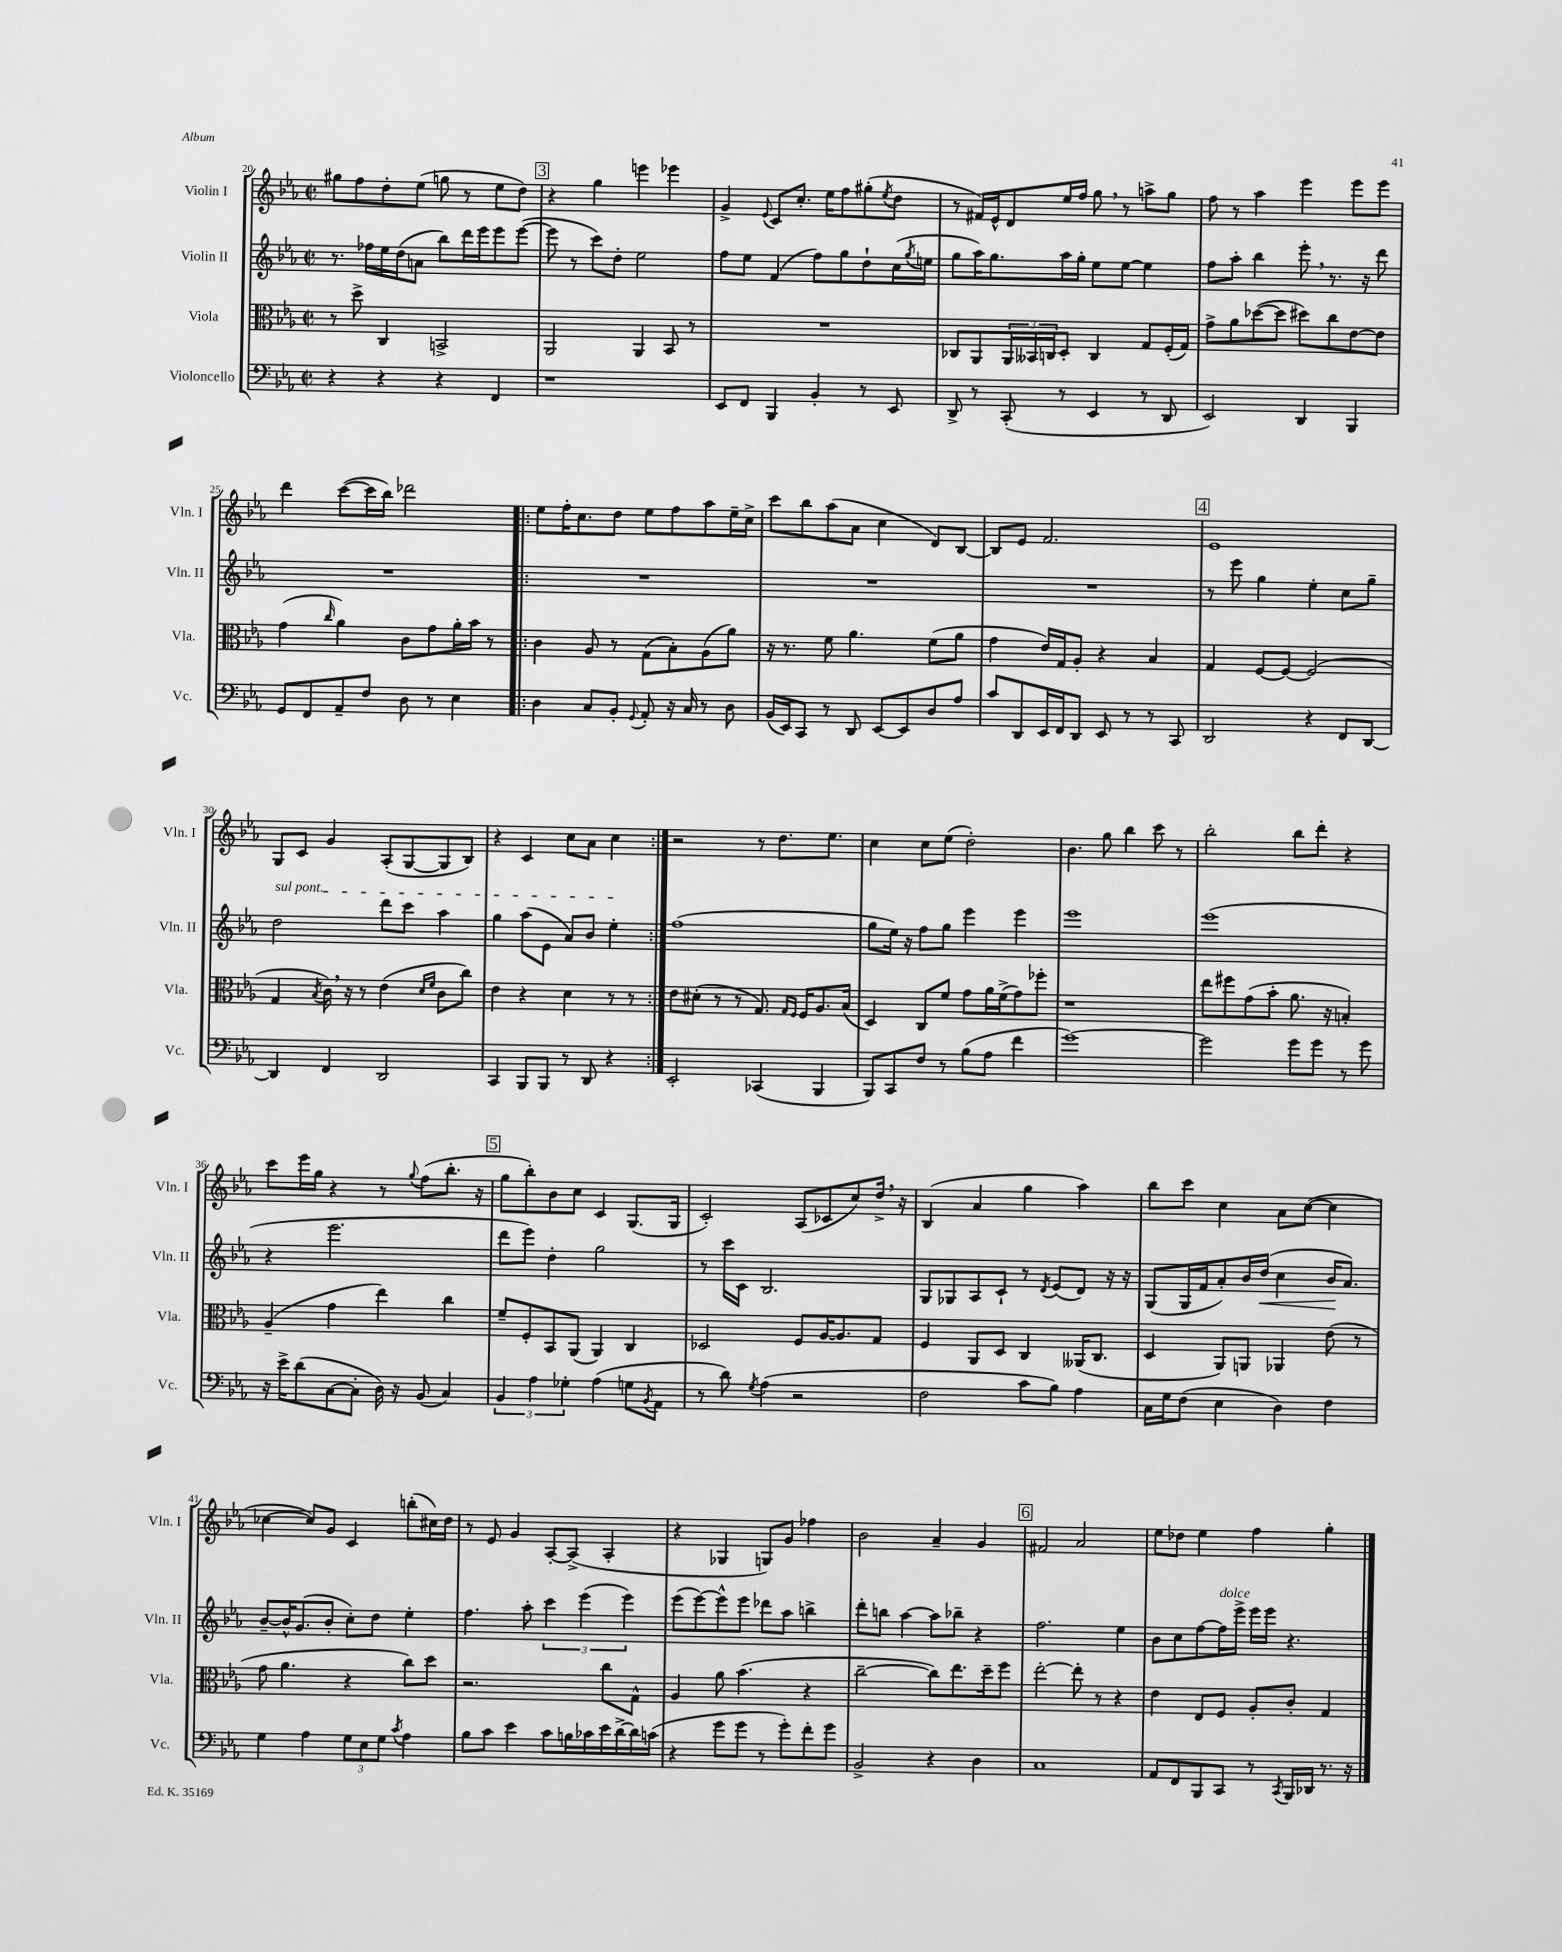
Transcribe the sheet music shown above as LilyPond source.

<<
\new StaffGroup <<
\new Staff = "s0" \with { instrumentName = "Violin I" shortInstrumentName = "Vln. I" } {
    \clef treble \key ees \major \defaultTimeSignature \time 2/2
    gis''8 f''8 d''8-. ees''8( g''8 r8 ees''8 d''8) |
    \mark \markup { \box "3" } r4 g''4 e'''4 ees'''4 |
    g'4-> \appoggiatura { ees'8 } c'8 c''8.-. ees''16 f''8 gis''8-.( \acciaccatura { ees''8 } d''8 |
    r8 fis'16) ees'16-^ d'8 ees''16 f''16 g''8 \breathe r8 a''8-> g''8 |
    f''8 r8 aes''4 ees'''4 ees'''8 ees'''8 |
    d'''4 c'''8~( c'''16 bes''16) des'''2 |
    \repeat volta 2 { ees''8 f''16-. c''8. d''8 ees''8 f''8 aes''8 ees''16-- c''16-> |
    c'''8 bes''8 aes''8( aes'8 c''4 d'8) bes8~ |
    bes8 ees'8 f'2. |
    \mark \markup { \box "4" } ees'1 |
    g8 c'8 g'4 aes8-.( g8~ g8 bes8) |
    r4 c'4 c''8 aes'8 c''4 | }
    r2 r8 d''8. ees''8. |
    c''4 c''8 ees''8( d''2-.) |
    bes'4. g''8 bes''4 c'''8 r8 |
    bes''2-. bes''8 d'''8-. r4 |
    c'''8 ees'''16 g''16 r4 r8 \appoggiatura { g''8 } f''8( bes''8.-. r16 |
    \mark \markup { \box "5" } g''8 bes''8-.) bes'8 c''8 c'4 g8.( g16 |
    c'2-.) aes8( ces'8 c''8) d''16-> \breathe r16 |
    bes4( aes'4 g''4 aes''4) |
    bes''8 c'''8 c''4 aes'8 c''8~( c''4 |
    ces''4~ ces''8) g'8 c'4 b''8-.( cis''16) d''16 |
    r8 ees'8 g'4 aes8~-. aes8->( aes4-. |
    r4 ges4 g8) g'8 fes''4 |
    bes'2 aes'4-- g'4 |
    \mark \markup { \box "6" } fis'2 aes'2 |
    ees''8 des''8 ees''4 f''4 g''4-. \bar "|." |
}
\new Staff = "s1" \with { instrumentName = "Violin II" shortInstrumentName = "Vln. II" } {
    \clef treble \key ees \major \defaultTimeSignature \time 2/2
    r8. fes''16 ees''16 d''16( a'8 bes''8) d'''16 ees'''16 ees'''8 ees'''8~( |
    \mark \markup { \box "3" } ees'''8 r8 c'''8) d''8-. ees''2 |
    f''8 ees''8 f'4( f''8) g''8 d''8-! c''16( \acciaccatura { g''8 } e''16 |
    g''8 aes''16) g''8. aes''16 g''16-. ees''8 ees''8~ ees''4 |
    f''8 aes''8-. bes''4 ees'''8-. \breathe r8. r16 d'''8 |
    R1 |
    \repeat volta 2 { R1 |
    R1 |
    R1 |
    \mark \markup { \box "4" } r8 ees'''8 g''4 ees''4-. c''8 g''8-- |
    \once \override TextSpanner.bound-details.left.text = \markup { \italic "sul pont." } d''2\startTextSpan d'''8 c'''8 aes''4 |
    g''4 aes''8( ees'8 aes'8) bes'8 ees''4-.\stopTextSpan | }
    f''1( |
    g''8 ees''16) r16 f''8 g''8 ees'''4 ees'''4 |
    ees'''1 |
    ees'''1( |
    r4 ees'''2. |
    \mark \markup { \box "5" } d'''8 ees'''8) d''4-. g''2 |
    r8 c'''16 c'16 bes2. |
    g8 ges8 aes8 c'8-! r8 \acciaccatura { d'8 } ees'8( d'8) r16 r16 |
    g8( g16 f'16 aes'8-.) bes'16 d''16\<( c''4 bes'16\! aes'8.) |
    bes'8~-- bes'16-^ g'8.( bes'8-. c''8-.) d''8 ees''4-. |
    f''4. aes''8-. \tuplet 3/2 { c'''4 ees'''4( ees'''4) } |
    ees'''8( ees'''8~) ees'''8-^ ees'''8 des'''8 aes''8 b''4-> |
    d'''8-. b''8 aes''4~ aes''8 bes''8-- r4 |
    \mark \markup { \box "6" } f''2. ees''4 |
    bes'8 c''8 f''8~ f''16^\markup { \italic "dolce" } ees'''16-> ees'''16 ees'''16 r4. \bar "|." |
}
\new Staff = "s2" \with { instrumentName = "Viola" shortInstrumentName = "Vla." } {
    \clef alto \key ees \major \defaultTimeSignature \time 2/2
    r8 d''8-> c4 b,2-> |
    \mark \markup { \box "3" } aes,2 aes,4 bes,8 r8 |
    R1 |
    ces8 aes,8 \tuplet 3/2 { aes,16 beses,16 c16 } d8-. c4 g8 f16-.( g16) |
    g'8-> aes'8 des''8~( des''8 dis''8) c''8 ees'8~ ees'8 |
    g'4( \grace { c''16 } aes'4) c'8 g'8 aes'16-. bes'16 r8 |
    \repeat volta 2 { c'4 aes8 r8 g8( bes8-.) aes8( aes'8) |
    r16 r8. f'8 aes'4. f'8( aes'8 |
    g'4 ees'16) g16 aes8-. r4 bes4 |
    \mark \markup { \box "4" } g4 f8~ f8~ f2( |
    g4 \acciaccatura { bes8 } c'16) \breathe r16 r8 ees'4( \grace { d'16 f'16 } c'8 c''8) |
    ees'4 r4 d'4 r8 r8 | }
    ees'8 dis'8-.( r8 r8 g8.) \grace { g16 f16 } f16 aes8. bes16( |
    d4) c8 f'8 g'8 aes'16 f'16->( g'8) fes''8-. |
    r1 |
    ees''8 fis''8 g'8( bes'8-. aes'8. r16 b4-.) |
    aes4--( g'4 ees''4) c''4 |
    \mark \markup { \box "5" } f'8-- f8-. bes,8 aes,8( aes,4) c4 |
    des2 f8 aes16~ aes8. g8 |
    f4 aes,8 d8 c4 aeses,16( c8. |
    d4 aes,8) a,8 aes,4 ees'8( r8 |
    g'8 aes'4. r4 c''8) d''8 |
    r2. c''8 g8-^ |
    aes4 aes'8 bes'4.( r4 |
    c''2~-- c''8) ees''8. d''16-- f''8 |
    \mark \markup { \box "6" } ees''2~-. ees''8-. r8 r4 |
    ees'4 ees8 f8 aes8-. c'8-. g4 \bar "|." |
}
\new Staff = "s3" \with { instrumentName = "Violoncello" shortInstrumentName = "Vc." } {
    \clef bass \key ees \major \defaultTimeSignature \time 2/2
    r4 r4 r4 f,4 |
    \mark \markup { \box "3" } r1 |
    ees,8 f,8 bes,,4 bes,4-. r8 ees,8 |
    d,8-> r8 c,8-.( r8 ees,4 r8 d,8 |
    ees,2) d,4 bes,,4 |
    g,8 f,8 aes,8-- f8 d8 r8 ees4 |
    \repeat volta 2 { d4 c8 bes,8-. \appoggiatura { g,8 } aes,8-. r16 c16 r8 d8 |
    bes,16( ees,16) c,8 r8 d,8 ees,8~ ees,8 d8 aes8 |
    c'8 d,8 ees,16 f,16 d,8 ees,8 r8 r8 c,8 |
    \mark \markup { \box "4" } d,2 r4 f,8 d,8~ |
    d,4 f,4 d,2 |
    c,4 bes,,8 bes,,8 r8 d,8 r4 | }
    ees,2-. ces,4( bes,,4 |
    bes,,8) c,8 f8 r8 bes8( aes8 f'4 |
    g'1~) |
    g'2 g'8 g'8 r8 g'8 |
    r16 ees'16-> d'8( c8~ c8-. d16) r16 bes,8( c4) |
    \mark \markup { \box "5" } \tuplet 3/2 { bes,4 aes4 ges4-. } aes4( g8 \acciaccatura { bes,8 } aes,8 |
    r8 d'8) \acciaccatura { g8 } aes4( r2 |
    f2 c'8 bes8) aes4 |
    c16 g16 f8( ees4 d4) f4 |
    g4 aes4 \tuplet 3/2 { g8 ees8 g8 } \acciaccatura { c'8 } aes4 |
    bes8 c'8 ees'4 c'8 b16 ces'16 ees'16 d'16~-> d'16 c'16( |
    r4 g'8 g'8 r8 g'8-.) f'8-. g'8 |
    bes,2-> r4 d4 |
    \mark \markup { \box "6" } c1 |
    aes,8 f,8 bes,,8 c,8 r8 \acciaccatura { c,8 } bes,,16 des,16 r8. r16 \bar "|." |
}
>>
>>
\layout { \context { \Score currentBarNumber = #20 } }
